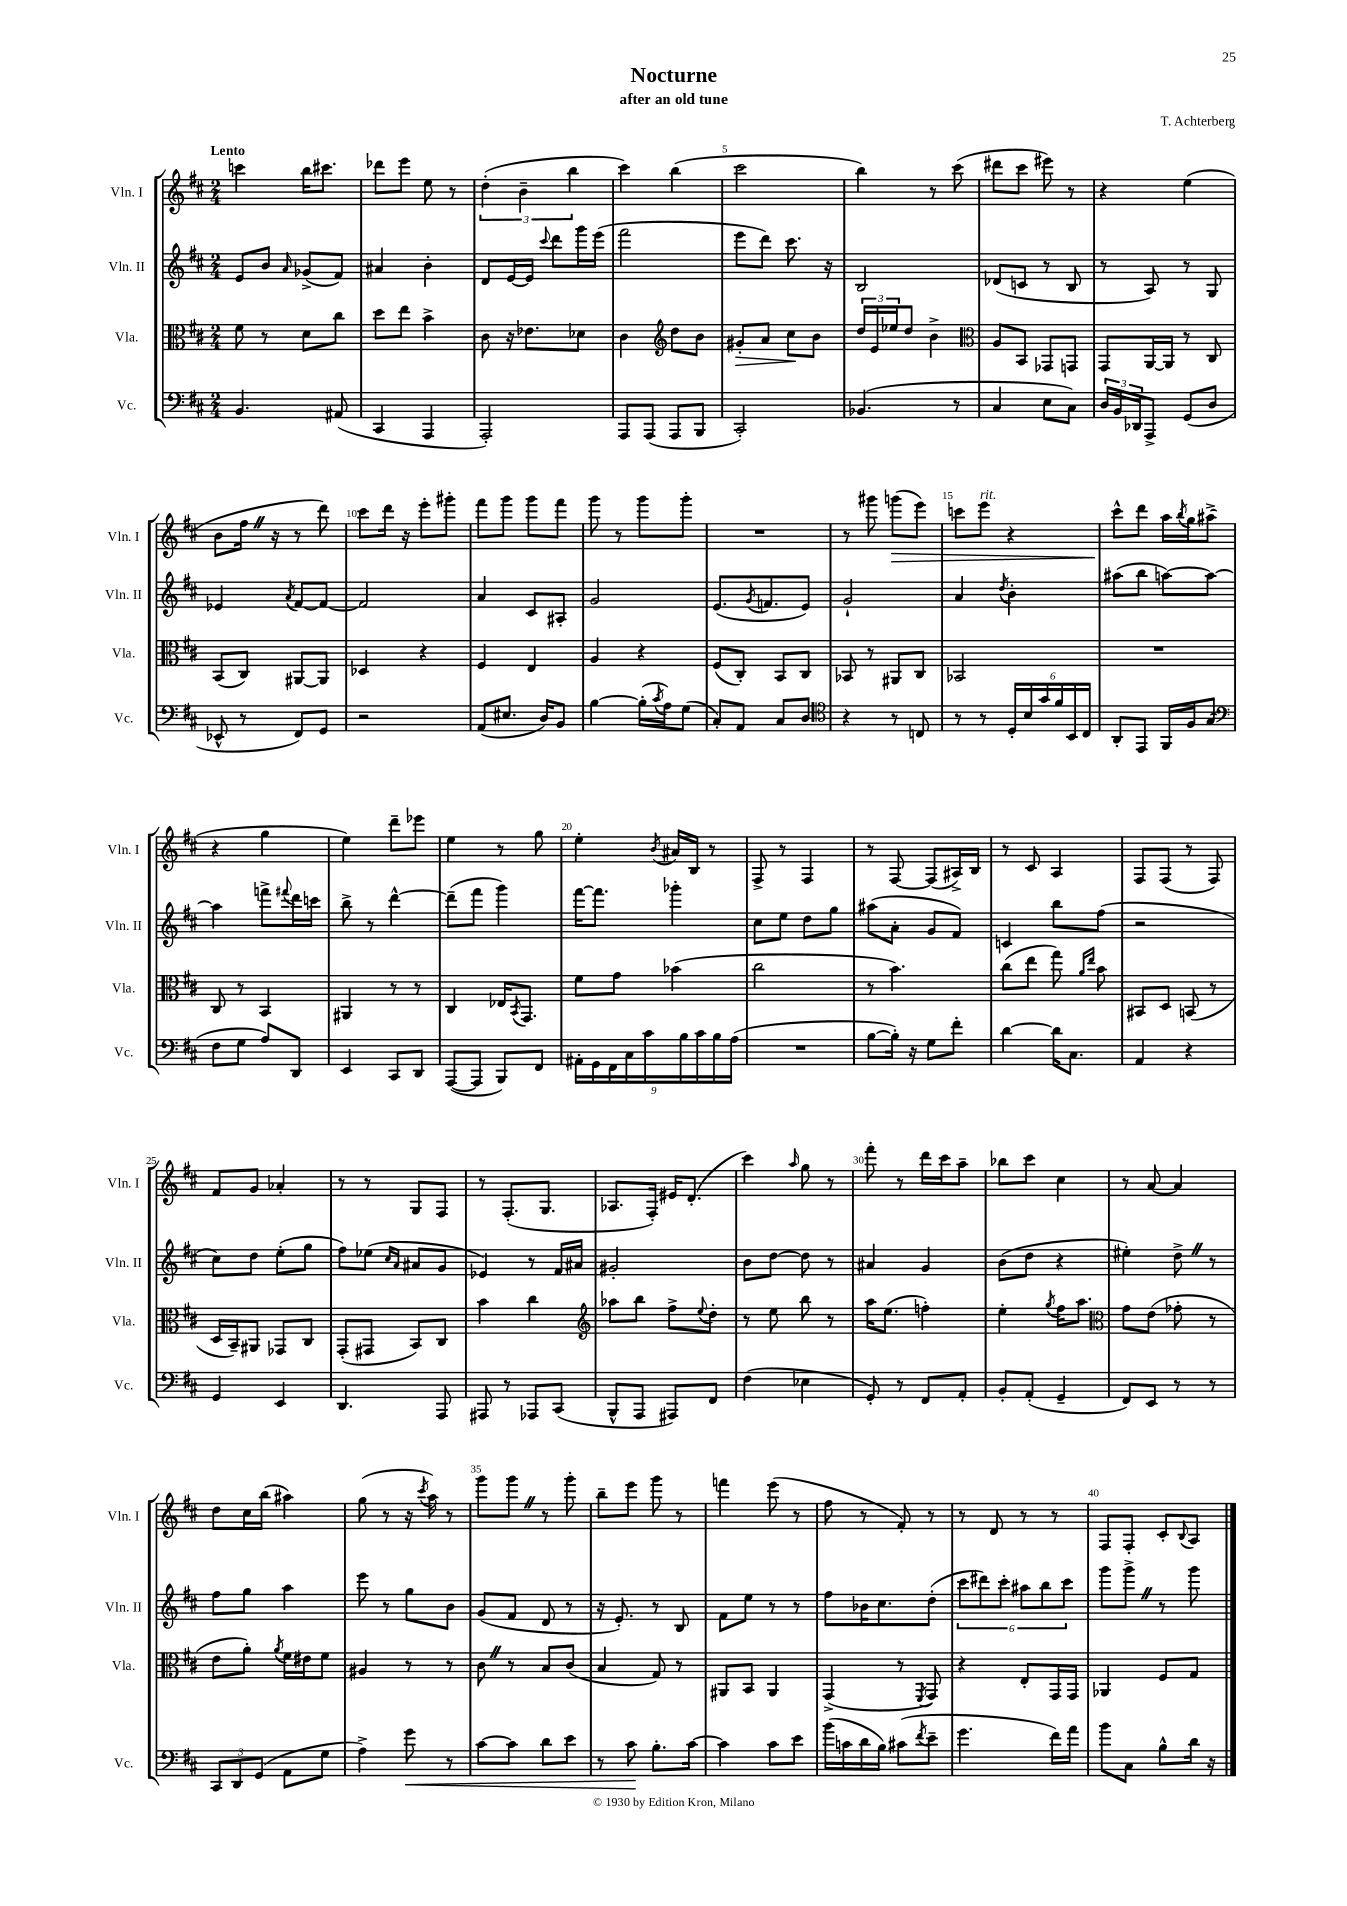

**kern	**kern	**kern	**kern
*staff4	*staff3	*staff2	*staff1
*clefF4	*clefC3	*clefG2	*clefG2
*k[f#c#]	*k[f#c#]	*k[f#c#]	*k[f#c#]
*M2/4	*M2/4	*M2/4	*M2/4
4.BB	8f#	8e	4ccc
.	8r	8b	.
.	.	16qqa	.
.	8d	(8g-^	16bb
.	.	.	8.ccc#
(8AA#	8cc#	8f#)	.
=	=	=	=
4CC#	8dd	4a#	8ddd-
.	8ee	.	8eee
4AAA	4b^	4b'	8ee
.	.	.	8r
=	=	=	=
2AAA')	8c#	8d	(6dd'
.	16r	[16e	.
.	.	.	6b~
.	8.e-	16e]	.
.	.	8qqccc#	.
.	.	8ddd	.
.	.	.	6bb
.	8d-	16ggg	.
.	.	(16eee	.
=	=	=	=
8AAA	4c#	2fff#	4ccc#)
(8AAA	.	.	.
*	*clefG2	*	*
8AAA	8dd	.	(4bb
8BBB	8b	.	.
=	=	=	=
2CC#')	8g#'	8eee	2ccc#
.	8a	8ddd)	.
.	8cc#	8.ccc#	.
.	8b	.	.
.	.	16r	.
=	=	=	=
(4.BB-	24dd	2B	4bb)
.	24e	.	.
.	24ee-	.	.
.	8dd	.	.
.	4b^	.	8r
8r	.	.	(8ccc#
=	=	=	=
*	*clefC3	*	*
4C#	8A	(8d-	8ddd#
.	8BB	8c	8ccc#
8E	8GG-	8r	8eee#)
8C#)	8GG	8B	8r
=	=	=	=
24D	8GG	8r	4r
24BB	.	.	.
24DD-	.	.	.
8AAA^	[16AA	8A)	.
.	16AA]	.	.
(8GG	8r	8r	(4ee
8D	8C#	8G	.
=	=	=	=
8EE-^^	(8BB	4e-	8b
8r	8C#)	.	16ff#
.	.	.	16r
.	.	8qa	.
8FF#)	[8AA#	[8f#	8r
8GG	8AA#]	8f#_	8ddd)
=	=	=	=
2r	4D-	2f#]	8ccc#
.	.	.	16ddd
.	.	.	16r
.	4r	.	8eee'
.	.	.	8ggg#'
=	=	=	=
(8AA	4F#	4a	8fff#
8.E#	.	.	8ggg
.	4E	8c#	8ggg
16D)	.	.	.
8BB	.	8A#'	8fff#
=	=	=	=
[4B	4A	2g	8ggg
.	.	.	8r
(16B']	4r	.	8ggg
8qc#	.	.	.
16A)	.	.	.
(8G	.	.	8ggg'
=	=	=	=
8C#')	(8F#	(8.e	2r
8AA	8C#')	.	.
.	.	8qg	.
.	.	8.f	.
8C#	8BB	.	.
8D	8C#	8e)	.
=	=	=	=
*clefC4	*	*	*
4r	8BB-	2g`	8r
.	8r	.	8ggg#
8r	8AA#	.	(8ggg
8C	8C#	.	8eee)
=	=	=	=
8r	2BB-	4a	8ccc
8r	.	.	8eee
.	.	8qdd	.
24D'	.	4b'	4r
24B	.	.	.
24g	.	.	.
24f#	.	.	.
24BB	.	.	.
24C#	.	.	.
=	=	=	=
8AA'	2r	(8aa#	8ccc#^^
8EE	.	8bb	8ddd
16FF#	.	[8aa)	16aa
.	.	.	8qbb
16F#	.	.	16gg
(8G	.	8aa_	(8aa#^
=	=	=	=
*clefF4	*	*	*
8F#	8C#	4aa]	4r
8G	8r	.	.
8A)	4BB	8fff^	4gg
.	.	8qqfff#	.
8DD	.	16ddd	.
.	.	16ccc	.
=	=	=	=
4EE	4AA#	8bb^	4ee)
.	.	8r	.
8CC#	8r	[4ddd^^	8ddd~
8DD	8r	.	8eee-
=	=	=	=
([8AAA	4C#	(8ddd~]	4ee
8AAA]	.	8fff#	.
8BBB)	16E-	4ggg)	8r
.	8qBB	.	.
.	8.GG	.	.
8FF#	.	.	8gg
=	=	=	=
18AA#'	8f#	[16fff#	4ee'
18GG	.	.	.
.	.	8.fff#]	.
18FF#	.	.	.
.	8g	.	.
18C#	.	.	.
18c#	.	.	.
.	.	.	8qb
.	(4b-	4ggg-'	16a#
18B	.	.	.
.	.	.	16B
18c#	.	.	.
.	.	.	8r
18B	.	.	.
(18A	.	.	.
=	=	=	=
2r	2cc#	8cc#	8F#^
.	.	8ee	8r
.	.	8dd	4F#
.	.	8gg	.
=	=	=	=
[8B	8r	(8aa#	8r
16B'])	4.b)	8a'	[8F#
16r	.	.	.
8G	.	8g	(8F#]
8f#'	.	8f#)	16A#^)
.	.	.	16B
=	=	=	=
[4d	(8cc#	4c	8r
.	8ee	.	8c#
16d]	8gg)	8bb	4A
8.C#	.	.	.
.	16qqa	.	.
.	16qqee	.	.
.	8b	(8ff#	.
=	=	=	=
4AA	8BB#	2r	8F#
.	8D	.	(8F#
4r	(8BB	.	8r
.	8r	.	8F#)
=	=	=	=
4GG	16D	8cc#)	8f#
.	16BB~)	.	.
.	8AA#	8dd	8g
4EE	8GG-	(8ee'	4a-'
.	8C#	8gg	.
=	=	=	=
4.DD	(8GG'	8ff#)	8r
.	8GG#	(8ee-	8r
.	.	16qqcc#	.
.	.	16qqa	.
.	8BB)	8a#	8G
8AAA	8C#	8g	8F#
=	=	=	=
8AAA#	4b	4e-)	8r
8r	.	.	(8.F#'
8AAA-	4cc#	8r	.
.	.	.	8.G
(8CC#	.	16f#	.
.	.	16a#	.
=	=	=	=
*	*clefG2	*	*
8BBB^^	8aa-	2g#'	8.A-
8AAA	8bb	.	.
.	.	.	16F#')
8AAA#)	8ff#^	.	16e#
.	.	.	(8.d'
.	8qqee	.	.
8FF#	8dd'	.	.
=	=	=	=
(4F#	8r	8b	4ccc#)
.	8ee	[8dd	.
.	.	.	16qqaa
4E-	8bb	8dd]	8gg
.	8r	8r	8r
=	=	=	=
8GG')	16aa	4a#	8fff#'
.	(8.ee	.	.
8r	.	.	8r
8FF#	4ff')	4g	16ddd
.	.	.	16ccc#
8AA'	.	.	8aa~
=	=	=	=
8BB'	4ee'	(8b	8bb-
(8AA'	.	8dd	8ccc#
.	8qgg	.	.
4GG~	16ff#	4r	4cc#
.	8.aa	.	.
=	=	=	=
*	*clefC3	*	*
8FF#)	8g	4ee#')	8r
8EE	(8e	.	[8a
8r	8g-'	8dd^	4a]
8r	8r	8r	.
=	=	=	=
12CC#	8e	8ff#	8dd
12DD	.	.	.
.	8a')	8gg	16cc#
(12GG	.	.	.
.	.	.	(16bb
.	8qa	.	.
8AA	16f#	4aa	4aa#)
.	16e#	.	.
8G	8f#	.	.
=	=	=	=
4A^)	4A#	8eee	(8gg
.	.	8r	8r
8g	8r	8gg	16r
.	.	.	8qccc#
.	.	.	16aa)
8r	8r	8b	8r
=	=	=	=
[8c#	8c#	(8g	8ggg
8c#]	8r	8f#	8ggg
8d	8B	8d	8r
8e	(8c#	8r	8ggg'
=	=	=	=
8r	4B	16r	8bb~
.	.	8.e')	.
8c#	.	.	8eee
8.B'	8G)	8r	8ggg
.	8r	8B	8r
[16c#	.	.	.
=	=	=	=
4c#]	8AA#	8f#	4fff
.	8BB	8ee	.
8c#	4AA#	8r	(8eee
8e	.	8r	8r
=	=	=	=
(16b	(4GG^	8ff#	8ff#
16c	.	.	.
16d	.	16b-	8r
16B)	.	8.cc#	.
(8c#	8r	.	8f#')
8qf#	8qFF#	.	.
8e~	8GG)	(8dd'	8r
=	=	=	=
4.g	4r	12ccc#	8r
.	.	12ddd#)	.
.	.	.	8d
.	.	12ccc#'	.
.	8E'	12aa#	8r
.	.	12bb	.
16f#)	16GG	.	8r
.	.	12ccc#	.
16a	16GG	.	.
=	=	=	=
8b	4AA-	8ggg	8F#
8C#	.	8ggg^	8F#'
8B^^	8F#	8r	8c#'
.	.	.	8qqB
16d	8G	8ggg	8A
16r	.	.	.
==	==	==	==
*-	*-	*-	*-
